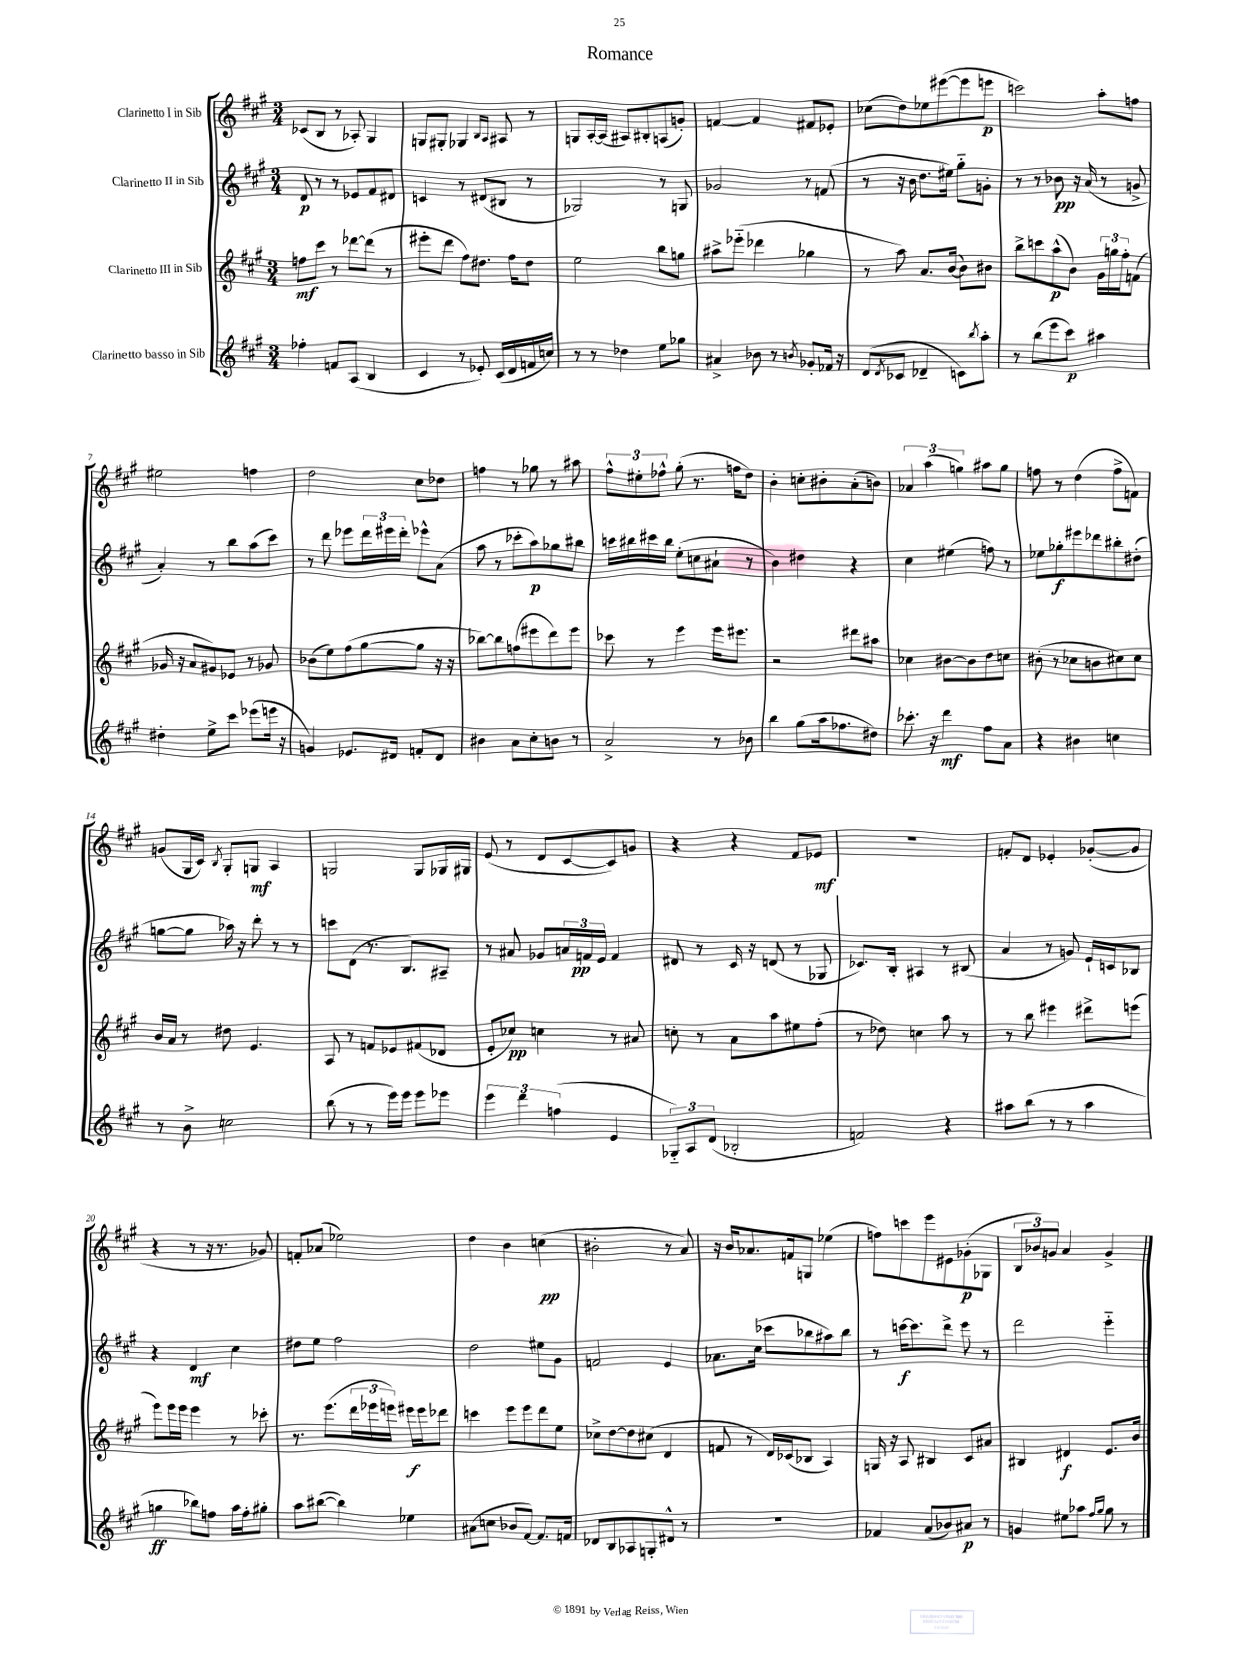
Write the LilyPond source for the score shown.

\header { title = "Romance" }
<<
\new StaffGroup <<
\new Staff = "s0" \with { instrumentName = "Clarinetto I in Sib" } {
    \clef treble \key a \major \numericTimeSignature \time 3/4
    ces'8( b8 r8 aes8-.) gis4 |
    g8 gis8-. ges4 \grace { b16 a16 } ais8 r8 |
    g8 a16~-. a16( ais8) bis8-. a8( g'8-.) |
    f'4~ f'4 fis'8 ees'8-. |
    ces''8( d''8) ees''8 eis'''8~( eis'''8 e'''8\p |
    c'''2) a''8-. f''8 |
    eis''2 f''4 |
    d''2 cis''8 des''8 |
    f''4 r8 ges''8 r8 ais''8 |
    \tuplet 3/2 { fis''8-^ eis''8-. fes''8-^ } gis''8-.( r8. f''16 d''8) |
    b'4-. c''8-. bis'8-. a'8-.( b'8) |
    \tuplet 3/2 { aes'4 a''4( g''4) } ais''8 g''8 |
    f''8 r8 d''4( f''8-> f'8) |
    g'8( gis16 cis'16) \acciaccatura { b8 } gis8-. g8\mf a4 |
    g2 g8 ges16 gis16 |
    e'8( r8 d'8 cis'8~ cis'8) g'8 |
    r4 r4 fis'8 ees'8\mf |
    R2. |
    f'8-. d'8 ees'4-. ges'8~-.( ges'8 |
    r4 r8 r16 r8. ges'8) |
    f'8-. aes'8( ees''2) |
    d''4 b'4 c''4\pp( |
    bis'2-. r8 a'8) |
    r16 b'16 aes'8. f'16 g8 ees''4( |
    f''8) c'''8 e'''8 eis'8 ges'8-.\p( ges8 |
    \tuplet 3/2 { b8 bes'8) g'8 } a'4 g'4-> \bar "|." |
}
\new Staff = "s1" \with { instrumentName = "Clarinetto II in Sib" } {
    \clef treble \key a \major \numericTimeSignature \time 3/4
    d'8\p r8 r8 ees'8 fis'8 dis'8 |
    c'4 r8 dis'8( bis8 r8 |
    ges2) r8 g8 |
    ges'2 r8 f'8( |
    r8 r16 b'16 d''8. eis''16) gis''8-_ g'8-. |
    r8 r8 bes'8\pp r16 a'16( r8 g'8-> |
    a'4-.) r8 b''8 a''8( cis'''8) |
    r8 d'''8 ees'''8 \tuplet 3/2 { d'''16 eis'''16 d'''16-. } ees'''8-^ a'8( |
    a''8 r8 ces'''8-. a''8\p) ges''8 bis''8 |
    c'''16 bis''16 cis'''16 bis''16 e''8-.( c''8 ais'8-! r8 |
    b'4) dis''4 r4 |
    cis''4 eis''4( f''8) r8 |
    ees''8 ges''8-.\f eis'''8 des'''8 bis''8-. dis''8-.( |
    g''8~ g''8 aes''16) r16 d'''8-. r8 r8 |
    c'''8 d'8( r8. b8.) ais8-- |
    r8 ais'8 ges'8 \tuplet 3/2 { a'16 f'16\pp e'16 } f'4 |
    dis'8 r8 cis'16 r16 d'8( r8 ges8 |
    ces'8.) b16-. ais4 r8 bis8( |
    a'4 r8 g'8) e'16-! c'16 bes8 |
    r4 d'4\mf cis''4 |
    dis''8 e''8 fis''2 |
    d''2 eis''8 gis'8 |
    f'2 e'4 |
    aes'8. cis''16( ces'''8 bes''8 ais''8) bes''8 |
    r8 c'''16~\f c'''8. d'''8-> e'''8 r8 |
    d'''2 e'''4-_ \bar "|." |
}
\new Staff = "s2" \with { instrumentName = "Clarinetto III in Sib" } {
    \clef treble \key a \major \numericTimeSignature \time 3/4
    f''8\mf cis'''8 r8 des'''8~ des'''8( r8 |
    eis'''8-. d'''8 fis''8) dis''8. fis''16 dis''8 |
    e''2 b''8 g''8 |
    ais''8-> ees'''8-_( des'''4 ges''4 |
    r8 a''8) a'8. b'16~( b'8) bis'8 |
    b''8-> c'''8 a''8-^\p( b'8) \tuplet 3/2 { gis'16 g''16 fis''16-. } f'8( |
    ges'16 r16 a'8 gis'8) ees'8 r8 ges'8 |
    bes'8( e''8) fis''8( gis''8~ gis''8 r16 r16 |
    bes''8~) bes''8 f''8( eis'''8 d'''8) eis'''8 |
    ces'''8 r8 e'''4 e'''16 eis'''8. |
    r2 dis'''8 ais''8 |
    ces''4 bis'8~ bis'8 d''8 c''8 |
    bis'8-.( r8 ces''8 b'8 cis''8) cis''8 |
    b'16 a'16 r8 dis''8 e'4. |
    a8 r8 f'8 ees'8 fis'8( des'8 |
    e'8-. ces''8\pp) c''4 r8 ais'8 |
    c''8-. r8 a'8 a''8 eis''8 fis''8-.( |
    r8 des''8) c''4 a''8 r8 |
    r8 b''8 eis'''4 dis'''8-> e'''8( |
    e'''8) e'''16 e'''16 e'''4 r8 ces'''8-. |
    r8. e'''8.( \tuplet 3/2 { d'''16 ees'''16 e'''16) } eis'''16\f eis'''16 des'''8 |
    c'''4 e'''8 e'''8 d'''8 e''8 |
    ces''8-> d''8~ d''8 cis''8( d'4 |
    f'8 r8 d'16) ces'16( bes8 a4) |
    g16 r16 a8 bis4 cis'8 ais'8 |
    bis4 dis'4\f e'8. b'16 \bar "|." |
}
\new Staff = "s3" \with { instrumentName = "Clarinetto basso in Sib" } {
    \clef treble \key a \major \numericTimeSignature \time 3/4
    fes''4-. f'8 a8( b4 |
    cis'4 r8 ees'8-.) cis'16( d'16 f'16 c''16) |
    r8 r8 des''4 e''8 ges''8 |
    ais'4-> bes'8 r8 \acciaccatura { b'8 } ges'8-. fes'16 r16 |
    d'8( \acciaccatura { d'8 } ces'8 des'4-- c'8) \acciaccatura { b''8 } a''8-. |
    r8 b''8( e'''8 cis'''8\p) ais''4 |
    dis''4-. e''8-> cis'''8 ees'''8( e'''16 r16 |
    g'4) ees'8. dis'16 f'8-. dis'8 |
    bis'4 a'8 cis''8-. b'8 r8 |
    a'2-> r8 bes'8 |
    b''4 gis''8( a''16 fes''8. dis''8) |
    ces'''8.-. r16 d'''4\mf fis''8 a'8 |
    r4 bis'4 c''4 |
    r8 b'8-> c''2 |
    b''8( r8 r8 e'''16) e'''16 e'''8 ees'''8 |
    \tuplet 3/2 { e'''4 d'''4 f''4( } e'4 |
    \tuplet 3/2 { ges8-_) a8 d'8( } bes2-. |
    f'2) r4 |
    ais''8 b''8( r8 r8 ais''4 |
    g''4\ff bes''8) f''8 a''16 f''16-. gis''8-. |
    a''8 bis''8~( bis''4) ees''4 |
    ais'8( c''8 bes'8 fis'8~) fis'8. f'16 |
    des'8 b8 aes8 g8-. dis'8-^ r8 |
    R2. |
    fes'4 a'8( bes'8) ais'8\p r8 |
    g'4 eis''8 aes''8 \grace { fis''16 gis''16 } gis''8 r8 \bar "|." |
}
>>
>>
